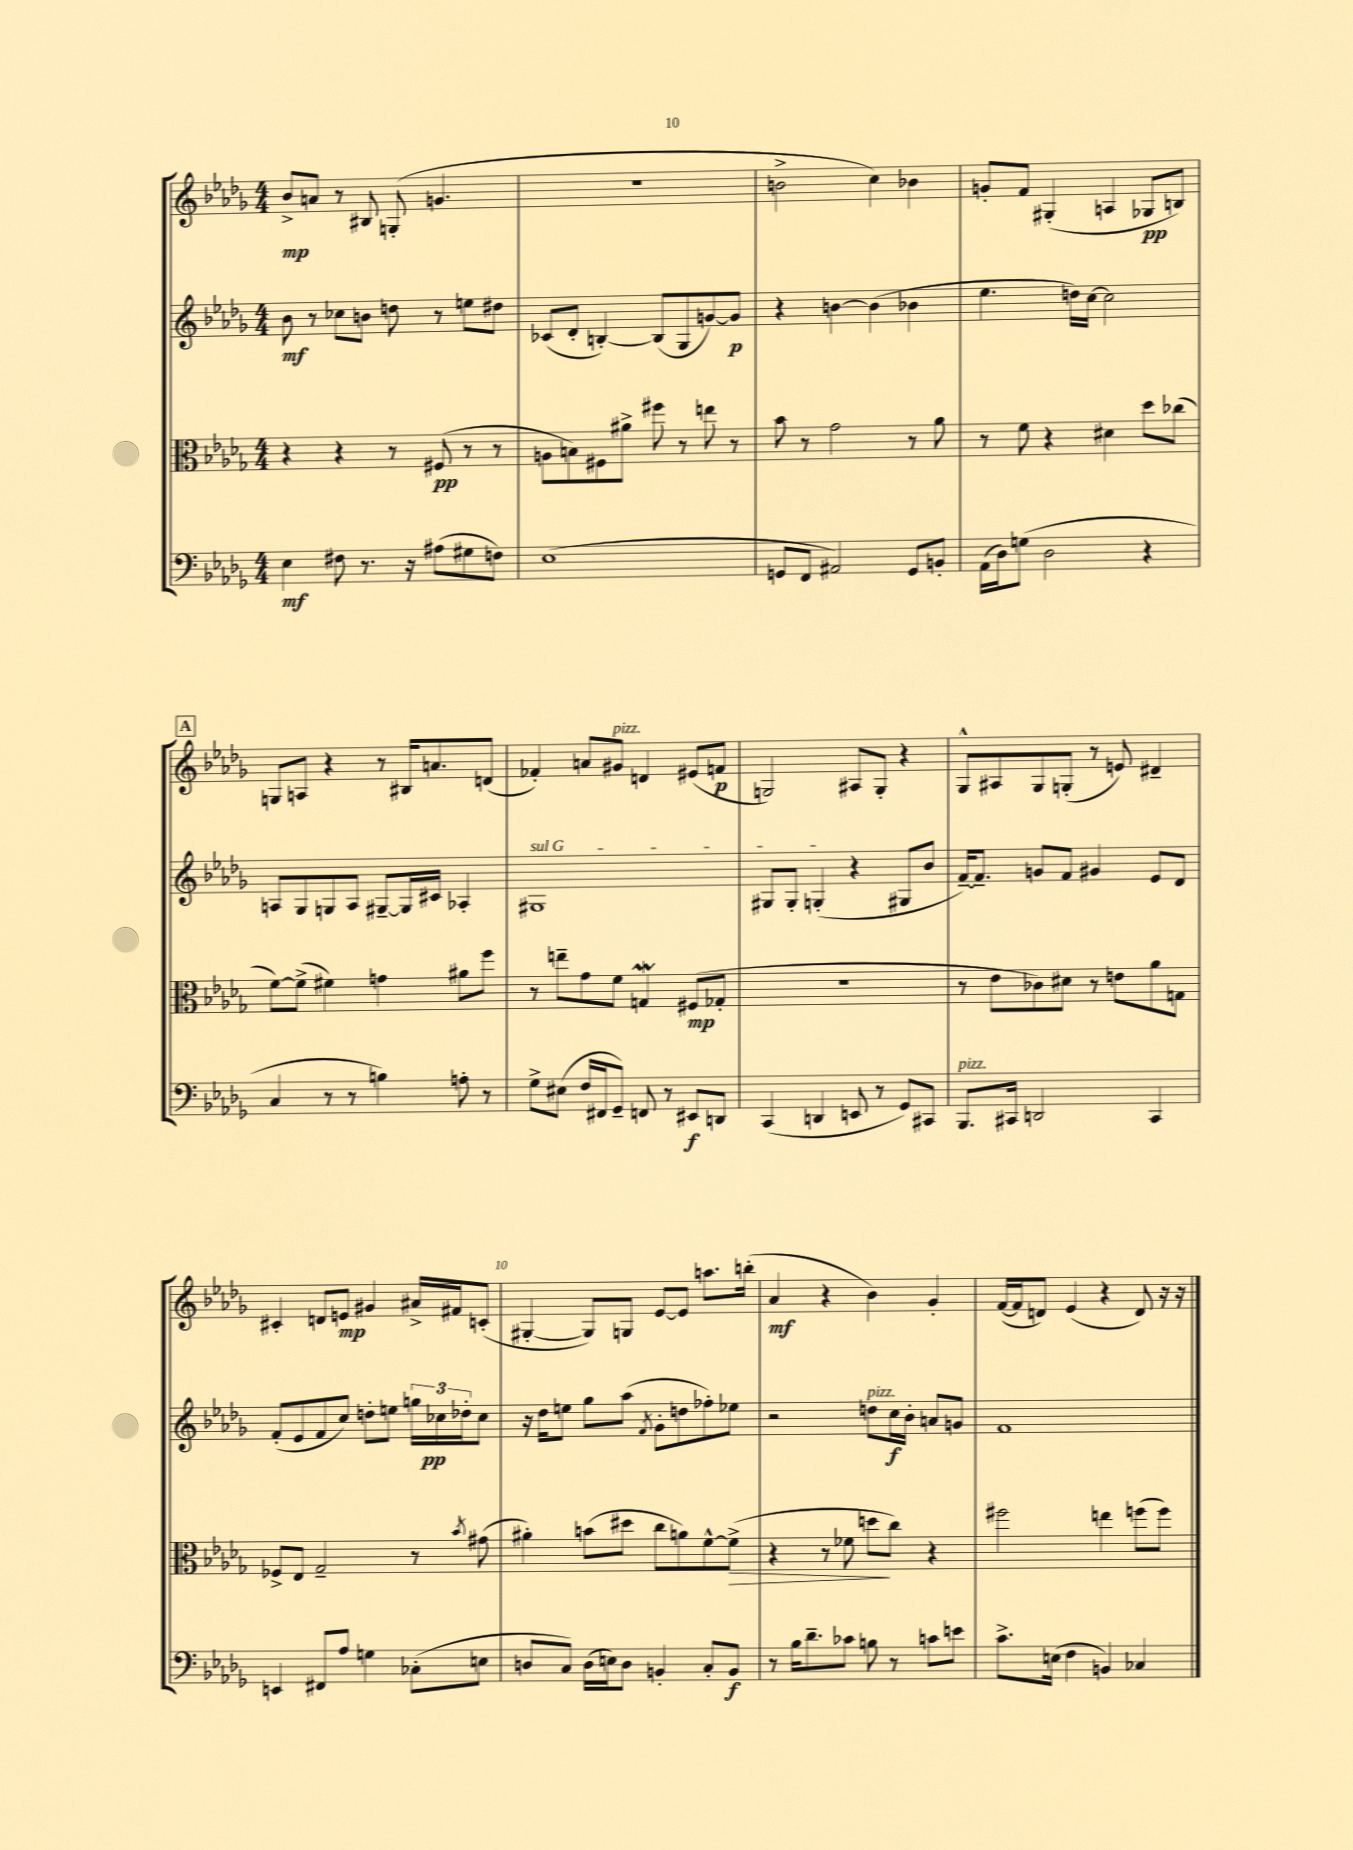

**kern	**kern	**kern	**kern
*staff4	*staff3	*staff2	*staff1
*clefF4	*clefC3	*clefG2	*clefG2
*k[b-e-a-d-g-]	*k[b-e-a-d-g-]	*k[b-e-a-d-g-]	*k[b-e-a-d-g-]
*M4/4	*M4/4	*M4/4	*M4/4
4E-\	4r	8b-\	8b-^/L
.	.	8r	8a/J
8F#\	4r	8cc-\L	8r
8.r	.	8b\J	8B#/
.	8r	8dd\	(8G'/
16r	.	.	.
(8A#\L	(8F#/	8r	4.g/
8G#\	8r	8ee\L	.
8F\J)	8r	8dd#\J	.
=	=	=	=
(1E-	8A\L	(8c-/L	1r
.	8B\)	8d-'/J	.
.	8F#\	[4B'/)	.
.	8a#^\J	.	.
.	8ff#\	(8B/]L	.
.	8r	8G-/	.
.	8ee\	[8g/)	.
.	8r	8g/]J	.
=	=	=	=
8GG/L	8b-\	4r	2b^\
8FF/J	8r	.	.
2AA#/)	2g-\	[4b\	.
.	.	(4b\]	4cc\)
8GG/L	8r	4b-\	4b-\
8BB'/J	8a-\	.	.
=	=	=	=
(16AA-\LL	8r	4.ee-\	8g'/L
16D-\J)	.	.	.
(8G\J	8f\	.	8f/J
2D-\	4r	.	(4G#'/
.	.	16dd\LL)	.
.	.	[16cc\JJ	.
.	4d#\	2cc\]	4A/
4r	8dd-\L	.	8G-/L
.	(8cc-\J	.	8B/J)
=	=	=	=
4C/	[8f\L)	8A/L	8G/L
.	(8f^\]J	8G-/	8A/J
8r	4f#\)	8G/	4r
8r	.	8A/J	.
4B\)	4g\	[8G#~/L	8r
.	.	16G#/]L	16B#/LK
.	.	16c#/JJ	8.a/
8A'\	8a#\L	4A-'/	.
8r	8ff\J	.	(8d/J
=	=	=	=
8G-^\L	8r	1G#	4f-'/)
(8E#\J	8ee~\L	.	.
16F/LL	8g-\	.	8a/L
16FF#/J	.	.	.
8GG-~/J)	8f\J	.	8g#/J
8FF/	4G/	.	4d/
8r	.	.	.
8EE#/L	(8F#/L	.	(8e#/L
8DD/J	8G-'/J	.	8f/J
=	=	=	=
(4CC/	1r	8G#/L	2G/)
.	.	8G#'/J	.
4DD/	.	(4G'/	.
8EE/	.	4r	8A#/L
8r	.	.	8G'/J
8GG-/L)	.	8G#/L	4r
8CC#/J	.	8b-/J	.
=	=	=	=
8.BBB-/L	8r	[16f~/LK)	8G-^^/L
.	.	8.f~/]J	.
.	8e-\L	.	8A#/
16CC#/Jk	.	.	.
2DD/	8c-\)	8g/L	8G-/
.	8d#\J	8f/J	(8G'/J
.	8r	4g#/	8r
.	8e\L	.	8e/)
4CC#/	8a-\	8e-/L	4d#~/
.	8G\J	8d-/J	.
=	=	=	=
4EE/	8F-^/L	(8f'/L	4c#'/
.	8E-/J	8e-/	.
8FF#/L	2G-~/	8f/	8d/L
8A-/J	.	8cc/J)	8e/J
4G\	.	8dd'\L	4g#/
.	.	8ee\J	.
(8C-'\L	8r	24gg\LL	16a#^/LL
.	.	24cc-\	.
.	.	.	16f#/J
.	.	24dd-'\J	.
.	8qb-/	.	.
8E\J	(8g#\	8cc-\J	(8c'/J
=	=	=	=
8D/L	4a#'\)	16r	[4G#'/
.	.	16dd-\LK	.
8C/J)	.	8ee\J	.
(16D\LL	(8b\L	8gg-\L	8G#/]L)
16E\J)	.	.	.
8D\J	8dd#\J	(8aa-\J	8G/J
.	.	8qf/	.
4BB'/	8cc\L	8g-'\L	[8e-/L
.	8a\)	8dd\	8e-/]J
8C'/L	[8f^^\	8ff-'\)	8.aa\L
8BB/J	(8f^\]J	8ee-\J	.
.	.	.	(16bb'\Jk
=	=	=	=
8r	4r	2r	4a-/
16B-\LK	.	.	.
8.d-~\	.	.	.
.	8r	.	4r
8c-\J	8f-\	.	.
8B\	8dd\L	8dd\L	4b-\)
8r	8cc\J)	16cc\L	.
.	.	16b-'\JJ	.
8c\L	4r	8a/L	4g-'/
8e\J	.	8g/J	.
=	=	=	=
8.c^\L	2ff#\	1f	([16f/LL
.	.	.	16f/]J
.	.	.	8d/J)
(16E\Jk	.	.	.
4F\	.	.	(4e-/
4BB/)	4ee\	.	4r
4C-/	(8ff\L	.	8d/)
.	8ff\J)	.	16r
.	.	.	16r
==	==	==	==
*-	*-	*-	*-
